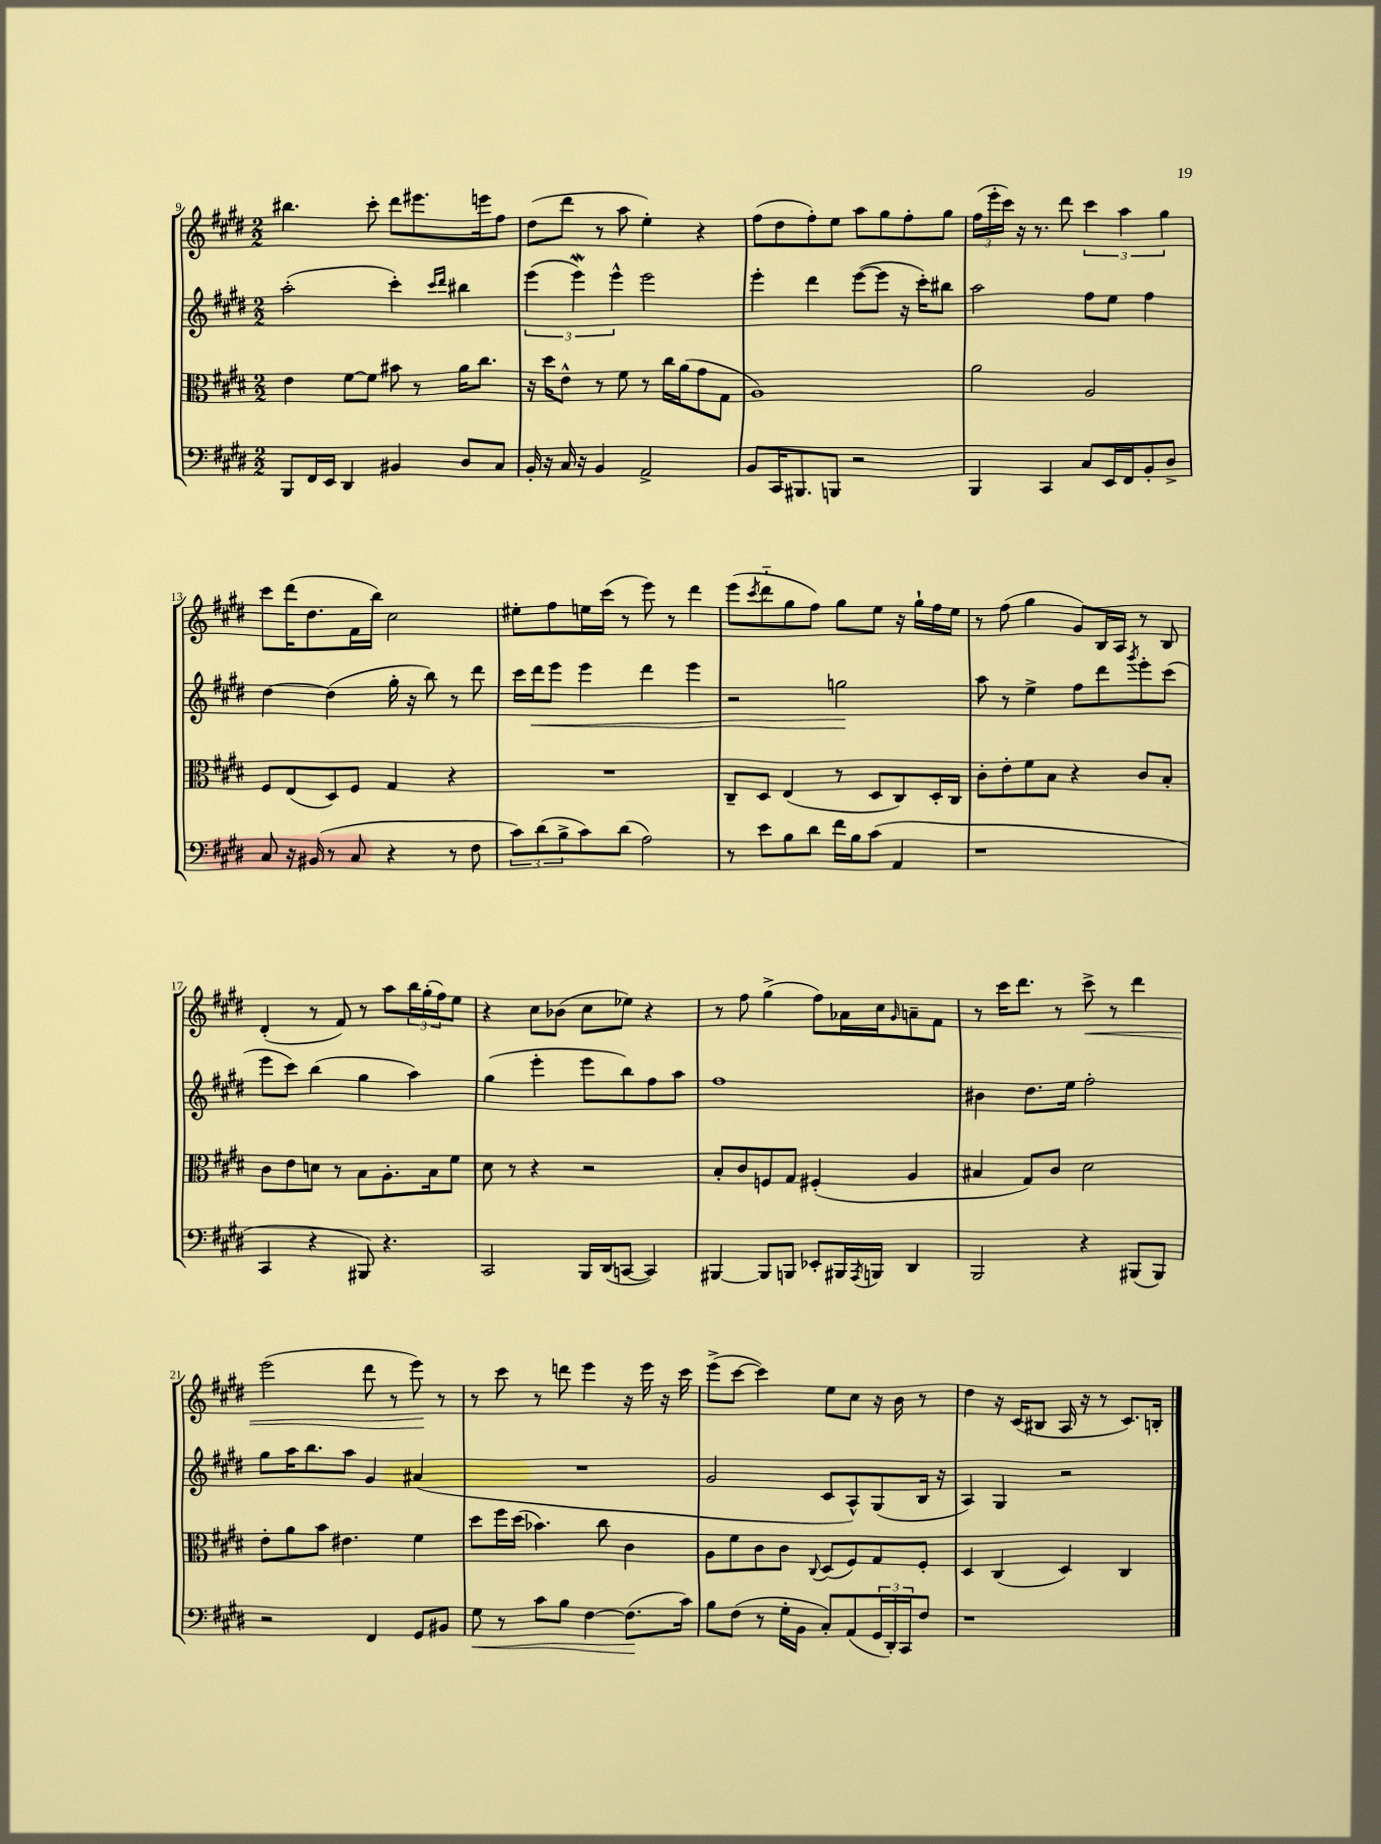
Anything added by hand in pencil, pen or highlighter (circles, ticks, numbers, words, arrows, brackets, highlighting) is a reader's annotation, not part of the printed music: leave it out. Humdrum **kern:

**kern	**dynam	**kern	**kern	**dynam	**kern	**dynam
*part4	*part4	*part3	*part2	*part2	*part1	*part1
*staff4	*staff4	*staff3	*staff2	*staff2	*staff1	*staff1
*clefF4	*	*clefC3	*clefG2	*	*clefG2	*
*k[f#c#g#d#]	*	*k[f#c#g#d#]	*k[f#c#g#d#]	*	*k[f#c#g#d#]	*
*M2/2	*	*M2/2	*M2/2	*	*M2/2	*
=9	=9	=9	=9	=9	=9	=9
8BBB/L	.	4e\	(2aa'\	.	4.bb#X\	.
16FF#/L	.	.	.	.	.	.
16EE/JJ	.	.	.	.	.	.
4DD#/	.	[8f#\L	.	.	.	.
.	.	8f#\J]	.	.	8ccc#'\	.
4BB#X/	.	8b#X\	4ccc#'\)	.	8ddd#\L	.
.	.	8r	.	.	8.eee#X\	.
.	.	.	16qqccc#/LL	.	.	.
.	.	.	16qqddd#/JJ	.	.	.
8D#/L	.	16a\KL	4bb#X\	.	.	.
.	.	8.cc#\J	.	.	16eeen\k	.
8C#/J	.	.	.	.	8ff#\J	.
=10	=10	=10	=10	=10	=10	=10
16BB'/	.	16r	(6eee\	.	(8dd#\L	.
16r	.	16dd#\KL	.	.	.	.
16C#/	.	8e^^\J	.	.	8ddd#\J	.
.	.	.	6eeew\)	.	.	.
16r	.	.	.	.	.	.
4BB/	.	8r	.	.	8r	.
.	.	.	6eee^^\	.	.	.
.	.	8f#\	.	.	8aa\	.
2AA^/	.	8r	2eee\	.	4ee'\)	.
.	.	16cc#\LL	.	.	.	.
.	.	(16a\J	.	.	.	.
.	.	8g#\	.	.	4r	.
.	.	8G#\J	.	.	.	.
=11	=11	=11	=11	=11	=11	=11
8BB/L	.	1A)	4eee'\	.	(8ff#\L	.
16CC#/K	.	.	.	.	8dd#\	.
8.BBB#X/	.	.	.	.	.	.
.	.	.	4ddd#\	.	8ff#'\)	.
8BBBn/J	.	.	.	.	8ee\J	.
2r	.	.	([8eee\L	.	8aa\L	.
.	.	.	8eee\J]	.	8gg#\	.
.	.	.	16r	.	8ff#'\	.
.	.	.	16ccc#'\KL)	.	.	.
.	.	.	8bb#X\J	.	8gg#\J	.
=12	=12	=12	=12	=12	=12	=12
4BBB/	.	2a\	2aa\	.	(24ff#\LL	.
.	.	.	.	.	24eee'\	.
.	.	.	.	.	24ccc#\JJ)	.
.	.	.	.	.	16r	.
.	.	.	.	.	8.r	.
4CC#/	.	.	.	.	.	.
.	.	.	.	.	8ddd#\	.
8C#/L	.	2A/	8ff#\L	.	6ccc#\	.
16EE/L	.	.	8ee\J	.	.	.
.	.	.	.	.	6aa\	.
16FF#/J	.	.	.	.	.	.
8BB'/	.	.	4ff#\	.	.	.
.	.	.	.	.	6gg#\	.
8D#^/J	.	.	.	.	.	.
!!LO:LB:g=z
=13	=13	=13	=13	=13	=13	=13
8C#/	.	8F#/L	[4dd#\	.	8ccc#\L	.
16r	.	(8E/	.	.	(16ddd#\K	.
(16BB#X/	.	.	.	.	8.dd#\	.
8r	.	8D#/)	(4dd#\]	.	.	.
8C#/	.	8F#/J	.	.	16f#\L	.
.	.	.	.	.	16bb\JJ)	.
4r	.	4G#/	16gg#'\	.	2cc#\	.
.	.	.	16r	.	.	.
.	.	.	8bb\)	.	.	.
8r	.	4r	8r	.	.	.
8F#\	.	.	8ddd#\	.	.	.
=14	=14	=14	=14	=14	=14	=14
12c#\L)	.	1r	16ccc#\LL	.	8ee#X'\L	.
!	!	!	!	!LO:HP:b	!	!
.	.	.	16ddd#\J	<	.	.
(12d#\	.	.	.	.	.	.
.	.	.	8eee\J	.	8ff#\	.
12B^\	.	.	.	.	.	.
8c#\)	.	.	4eee\	.	16een\L	.
.	.	.	.	.	(16ccc#\JJ	.
(8d#\J	.	.	.	.	8r	.
2A\)	.	.	4ddd#\	.	8eee\)	.
.	.	.	.	.	8r	.
.	.	.	4eee\	.	4ddd#\	.
=15	=15	=15	=15	=15	=15	=15
8r	.	8C#~/L	2r	.	(8eee\L	.
.	.	.	.	.	8qccc#/	.
8e\L	.	8D#/J	.	.	8ddd#\	.
8B\	.	(4E/	.	.	8gg#\	.
8d#\J	.	.	.	.	8ff#\J)	.
16f#\LL	.	8r	2ggn\	.	8gg#\L	.
16B\J	.	.	.	.	.	.
(8c#\J	.	8D#/L	.	.	8ee\J	.
4AA/	.	8C#/)	.	.	16r	.
.	.	.	.	.	16gg#`\LL	.
.	.	16D#'/L	.	.	16ff#\	.
.	.	16C#/JJ	.	.	16ee\JJ	.
.	.	.	.	[	.	.
=16	=16	=16	=16	=16	=16	=16
1r	.	8c#'\L	8aa\	.	8r	.
.	.	8e'\	8r	.	(8ff#\	.
.	.	8f#\	4ee^\	.	4gg#\	.
.	.	8B\J	.	.	.	.
.	.	4r	8ff#\L	.	8g#/L)	.
.	.	.	8ddd#\	.	16B/L	.
.	.	.	.	.	16A/JJ	.
.	.	.	8qggg#/	.	.	.
.	.	8c#/L	8eee'\	.	8r	.
.	.	8B'/J	(8ccc#\J	.	8B/	.
!!LO:LB:g=z
=17	=17	=17	=17	=17	=17	=17
4CC#/	.	8c#\L	8eee\L	.	(4d#'/	.
.	.	8e\	8ccc#\J)	.	.	.
4r	.	8dn\J	(4bb\	.	8r	.
.	.	8r	.	.	8f#/)	.
8BBB#X/)	.	8B\L	4gg#\	.	8r	.
4.r	.	8.A'\	.	.	8aa\L	.
.	.	.	4aa\)	.	24bb\L	.
.	.	.	.	.	(24gg#'\	.
.	.	16B\k	.	.	.	.
.	.	.	.	.	24ff#\J)	.
.	.	8f#\J	.	.	8ee\J	.
=18	=18	=18	=18	=18	=18	=18
2CC#/	.	8d#\	(4gg#\	.	4r	.
.	.	8r	.	.	.	.
.	.	4r	4eee'\	.	8cc#\L	.
.	.	.	.	.	(8b-X\J	.
16BBB/LL	.	2r	8eee\L	.	8cc#\L	.
(16DD#/J	.	.	.	.	.	.
[8CCn/J	.	.	8bb\)	.	8ee-X\J)	.
4CC/])	.	.	8ff#\	.	4r	.
.	.	.	8aa\J	.	.	.
=19	=19	=19	=19	=19	=19	=19
[4BBB#X/	.	8B'/L	1ff#	.	8r	.
.	.	8c#/	.	.	8ff#\	.
8BBB#/L]	.	8Fn/	.	.	(4gg#^\	.
8BBBn/J	.	8G#/J	.	.	.	.
8EE-X'/L	.	(4F#X'/	.	.	8ff#\L)	.
16BBB#X/L	.	.	.	.	16a-X\L	.
8qAAA/	.	.	.	.	.	.
16BBBn/JJ	.	.	.	.	16cc#\J	.
.	.	.	.	.	16qqg#/	.
4DD#/	.	4A/	.	.	8an~\	.
.	.	.	.	.	8f#\J	.
=20	=20	=20	=20	=20	=20	=20
2BBB/	.	4B#X/	4b#X\	.	8r	.
.	.	.	.	.	16ccc#\KL	.
.	.	.	.	.	8.ddd#\J	.
.	.	8G#/L)	8.dd#\L	.	.	.
.	.	8c#/J	.	.	8r	.
.	.	.	16ee\Jk	.	.	.
!	!	!	!	!	!	!LO:HP:b
4r	.	2d#\	2ff#'\	.	8ccc#^\	<
.	.	.	.	.	8r	.
(8BBB#X/L	.	.	.	.	4ddd#\	.
8BBB#/J)	.	.	.	.	.	.
!!LO:LB:g=z
=21	=21	=21	=21	=21	=21	=21
2r	.	8e'\L	8gg#\L	.	(2eee\	.
.	.	8a\	16aa\K	.	.	.
.	.	.	8.bb\	.	.	.
.	.	8b\J	.	.	.	.
.	.	4.e#X\	8aa\J	.	.	.
4FF#/	.	.	4g#/	.	8ddd#\	.
.	.	.	.	.	8r	.
8GG#/L	.	4f#\	(4a#X/	.	8eee\)	.
8BB#X/J	.	.	.	.	8r	[
=22	=22	=22	=22	=22	=22	=22
!	!LO:HP:b	!	!	!	!	!
8G#\	<	8dd#\L	1r	.	8r	.
8r	.	16ff#\L	.	.	8ccc#\	.
.	.	(16dd#\JJ	.	.	.	.
8c#\L	.	4.b-X\)	.	.	8r	.
8B\J	.	.	.	.	8dddn\	.
[4F#\	.	.	.	.	4eee\	.
.	.	8cc#\	.	.	.	.
(8.F#\L]	.	4c#\	.	.	16r	.
.	.	.	.	.	16eee\	.
.	.	.	.	.	16r	.
16c#\Jk)	[	.	.	.	16ccc#\	.
=23	=23	=23	=23	=23	=23	=23
8B\L	.	8A\L	2g#/	.	(8eee^\L	.
(8F#\J	.	8f#\	.	.	[8ccc#\J	.
8r	.	8c#\	.	.	4ccc#\])	.
16G#'\LL	.	8c#\J	.	.	.	.
16BB\JJ	.	.	.	.	.	.
.	.	8qqC#/	.	.	.	.
8C#'/L)	.	(8D#/L	8c#/L	.	8ee\L	.
(8AA/	.	8F#/)	8A^^/)	.	8cc#\J	.
24GG#/L	.	8G#/	(8G#/	.	16r	.
24DD#'/)	.	.	.	.	.	.
.	.	.	.	.	16b\	.
24CC#/J	.	.	.	.	.	.
8F#/J	.	8F#'/J	16B/Jk	.	8r	.
.	.	.	16r	.	.	.
=24	=24	=24	=24	=24	=24	=24
1r	.	4D#/	4A/)	.	4dd#\	.
.	.	(4C#/	4G#/	.	16r	.
.	.	.	.	.	(16c#/KL	.
.	.	.	.	.	8B#X/J	.
.	.	4D#/)	2r	.	16A/	.
.	.	.	.	.	16r	.
.	.	.	.	.	8r	.
.	.	4C#/	.	.	8.c#/L)	.
.	.	.	.	.	16Bn'/Jk	.
==	==	==	==	==	==	==
*-	*-	*-	*-	*-	*-	*-
